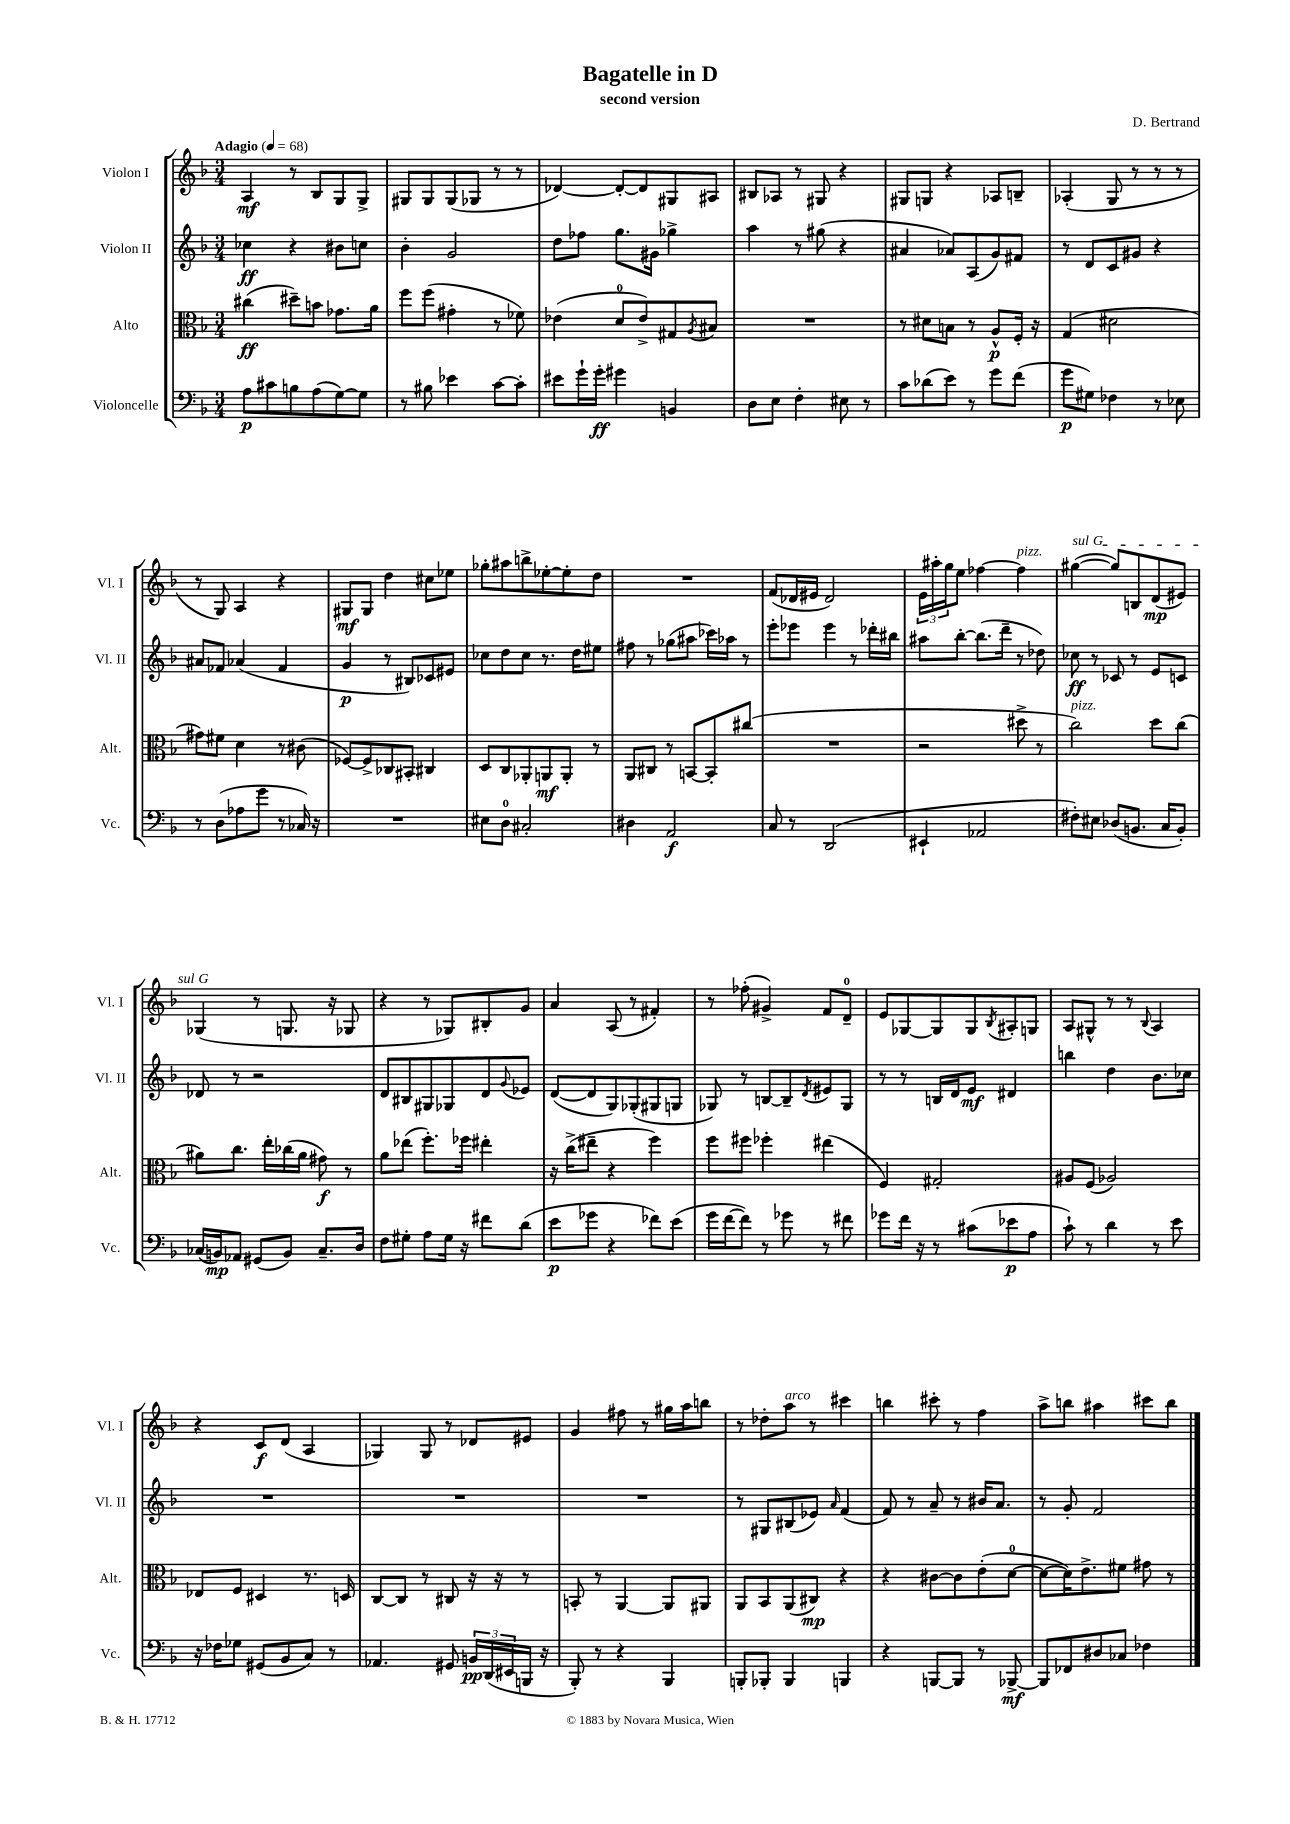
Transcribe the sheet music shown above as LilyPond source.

\header { title = "Bagatelle in D" composer = "D. Bertrand" subtitle = "second version" }
<<
\new StaffGroup <<
\new Staff = "s0" \with { instrumentName = "Violon I" shortInstrumentName = "Vl. I" } {
    \clef treble \key f \major \numericTimeSignature \time 3/4 \tempo "Adagio" 4 = 68
    a4\mf r8 bes8 g8 g8-> |
    gis8 gis8 gis8( ges8 r8 r8 |
    des'4~) des'8~-. des'8 gis8 ais8 |
    bis8 aes8 r8 gis8 r4 |
    gis8 g8 r4 aes8 b8-- |
    aes4-.( g8 r8 r8 r8 |
    r8 g8) a4 r4 |
    gis8\mf gis8 d''4 cis''8 ees''8 |
    ges''8-. ais''8 b''8-> ees''8~-. ees''8-. d''8 |
    R2. |
    f'8( des'16 eis'16 des'2) |
    \tuplet 3/2 { e'16 ais''16-. g''16 } e''8 fes''4~ fes''4^\markup { \italic "pizz." } |
    \once \override TextSpanner.bound-details.left.text = \markup { \italic "sul G" } gis''4~\startTextSpan( gis''8) b8 d'8\mp( eis'8) |
    ges4\stopTextSpan( r8 g8. r16 ges8 |
    r4 r8 ges8) bis8-. g'8 |
    a'4 a8( r8 fis'4-.) |
    r8 fes''8-.( gis'4->) f'8 d'8-0-- |
    e'8 ges8~ ges8 ges8 \acciaccatura { bes8 } ais8-. g8 |
    a8 gis8-^ r8 r8 \appoggiatura { bes8 } a4 |
    r4 c'8\f d'8( a4 |
    ges4) ges8 r8 des'8 eis'8 |
    g'4 fis''8 r8 gis''16 a''16 b''8 |
    r8 des''8-. a''8^\markup { \italic "arco" } r8 cis'''4 |
    b''4 cis'''8-. r8 f''4 |
    a''8-> b''8 ais''4 cis'''8 b''8 \bar "|." |
}
\new Staff = "s1" \with { instrumentName = "Violon II" shortInstrumentName = "Vl. II" } {
    \clef treble \key f \major \numericTimeSignature \time 3/4
    ces''4\ff r4 bis'8 c''8 |
    bes'4-. g'2 |
    d''8 fes''8 g''8. gis'16 ges''4-> |
    a''4 r8 gis''8( r4 |
    ais'4 aes'8) a8( g'8) fis'8 |
    r8 d'8 c'8 gis'8 r4 |
    ais'8 fes'8 aes'4( fes'4 |
    g'4\p r8 bis8) ces'8 eis'8 |
    ces''8 d''8 ces''8 r8. d''16 eis''8 |
    fis''8 r8 ges''8( ais''8 ces'''16) aes''16 r8 |
    e'''8-. ees'''8 ees'''4 r8 des'''16-. bis''16 |
    ais''8 bes''8~-. bes''8.( d'''16-- r8 des''8) |
    ces''8\ff r8 ces'8 r8 e'8 c'8 |
    des'8 r8 r2 |
    d'8 bis8 gis8 ges8 d'8 \appoggiatura { g'8 } ees'8 |
    d'8~( d'8 g8) ges8-.( gis8 g8 |
    ges8) r8 b8~ b8-- \acciaccatura { d'8 } eis'8 ges8 |
    r8 r8 b16 d'16 e'8\mf dis'4 |
    b''4 d''4 bes'8. ces''16 |
    R2. |
    R2. |
    R2. |
    r8 gis8 bis8( ees'8) \grace { a'16 } f'4( |
    f'8) r8 a'8-- r8 bis'16 a'8. |
    r8 g'8-. f'2 \bar "|." |
}
\new Staff = "s2" \with { instrumentName = "Alto" shortInstrumentName = "Alt." } {
    \clef alto \key f \major \numericTimeSignature \time 3/4
    cis''4\ff( dis''8--) b'8 ges'8. a'16 |
    f''8 f''8( gis'4-. r8 fes'8) |
    ees'4( d'8-0 ees'8->) gis8 \acciaccatura { a8 } bis8 |
    R2. |
    r8 dis'8 b8 r8 a8-^\p f16-. r16 |
    g4( dis'2 |
    gis'8) fis'8 d'4 r8 cis'8( |
    fes8~) fes8-> ces8 bis,8-. cis4 |
    d8 c8 aes,8-. a,8\mf a,8-. r8 |
    a,8 cis8 r8 b,8~ b,8-. cis''8( |
    R2. |
    r2 dis''8-> r8 |
    c''2^\markup { \italic "pizz." }) d''8 c''8( |
    ais'8) c''8. e''16-. ces''16( ais'16 gis'8\f) r8 |
    a'8 ees''8( f''8.-.) fes''16 eis''4-. |
    r16 c''16->( eis''8-- r4 f''4) |
    f''8 fis''8 fes''4-. eis''4( |
    f4) gis2-. |
    ais8 f8( aes2) |
    ees8 f8 dis4 r8. d16 |
    c8~ c8 r8 cis8 r16 r16 r8 |
    b,8-. r8 a,4~ a,8 ais,8 |
    a,8 bes,8 a,8( cis8\mp) r4 |
    r4 cis'8~ cis'8 e'8-.( d'8-0~ |
    d'8~ d'16) e'8.-> fis'8 gis'8 r8 \bar "|." |
}
\new Staff = "s3" \with { instrumentName = "Violoncelle" shortInstrumentName = "Vc." } {
    \clef bass \key f \major \numericTimeSignature \time 3/4
    a8\p cis'8 b8 a8( g8~) g8 |
    r8 bis8 ees'4 c'8~ c'8-. |
    eis'8 g'16-! g'16-.\ff gis'4 b,4 |
    d8 e8 f4-. eis8 r8 |
    c'8 des'8( e'8) r8 g'8 f'8( |
    g'8\p gis8) fes4 r8 ees8 |
    r8 d8( aes8 g'8 r8 ces16) r16 |
    R2. |
    eis8 d8-0 cis2-. |
    dis4 a,2\f |
    c8 r8 d,2( |
    eis,4-! aes,2 |
    fis8-.) eis8 des8( b,8. c16 b,8-.) |
    ces16( b,16\mp) aes,8 gis,8( b,8) ces8.-- d16 |
    f8 gis8-. a8 gis16 r16 fis'8 d'8( |
    e'8\p ges'8 r4 fes'8) e'8( |
    g'16 f'16~ f'8) r8 ges'8 r8 fis'8 |
    ges'8 f'16 r16 r8 cis'8( ees'8\p a8 |
    c'8-!) r8 d'4 r8 e'8 |
    r16 fes16 ges8 gis,8( bes,8 c8) r8 |
    aes,4. gis,8 \tuplet 3/2 { b,16\pp d,16( eis,16 } b,,16 r16 |
    bes,,8-.) r8 r4 bes,,4 |
    b,,8-. bes,,8-. bes,,4 b,,4 |
    r4 b,,8~ b,,8 r8 bes,,8~->\mf |
    bes,,8 fes,8 dis8 ces8 fes4 \bar "|." |
}
>>
>>
\layout { \context { \Score \remove "Bar_number_engraver" } }
